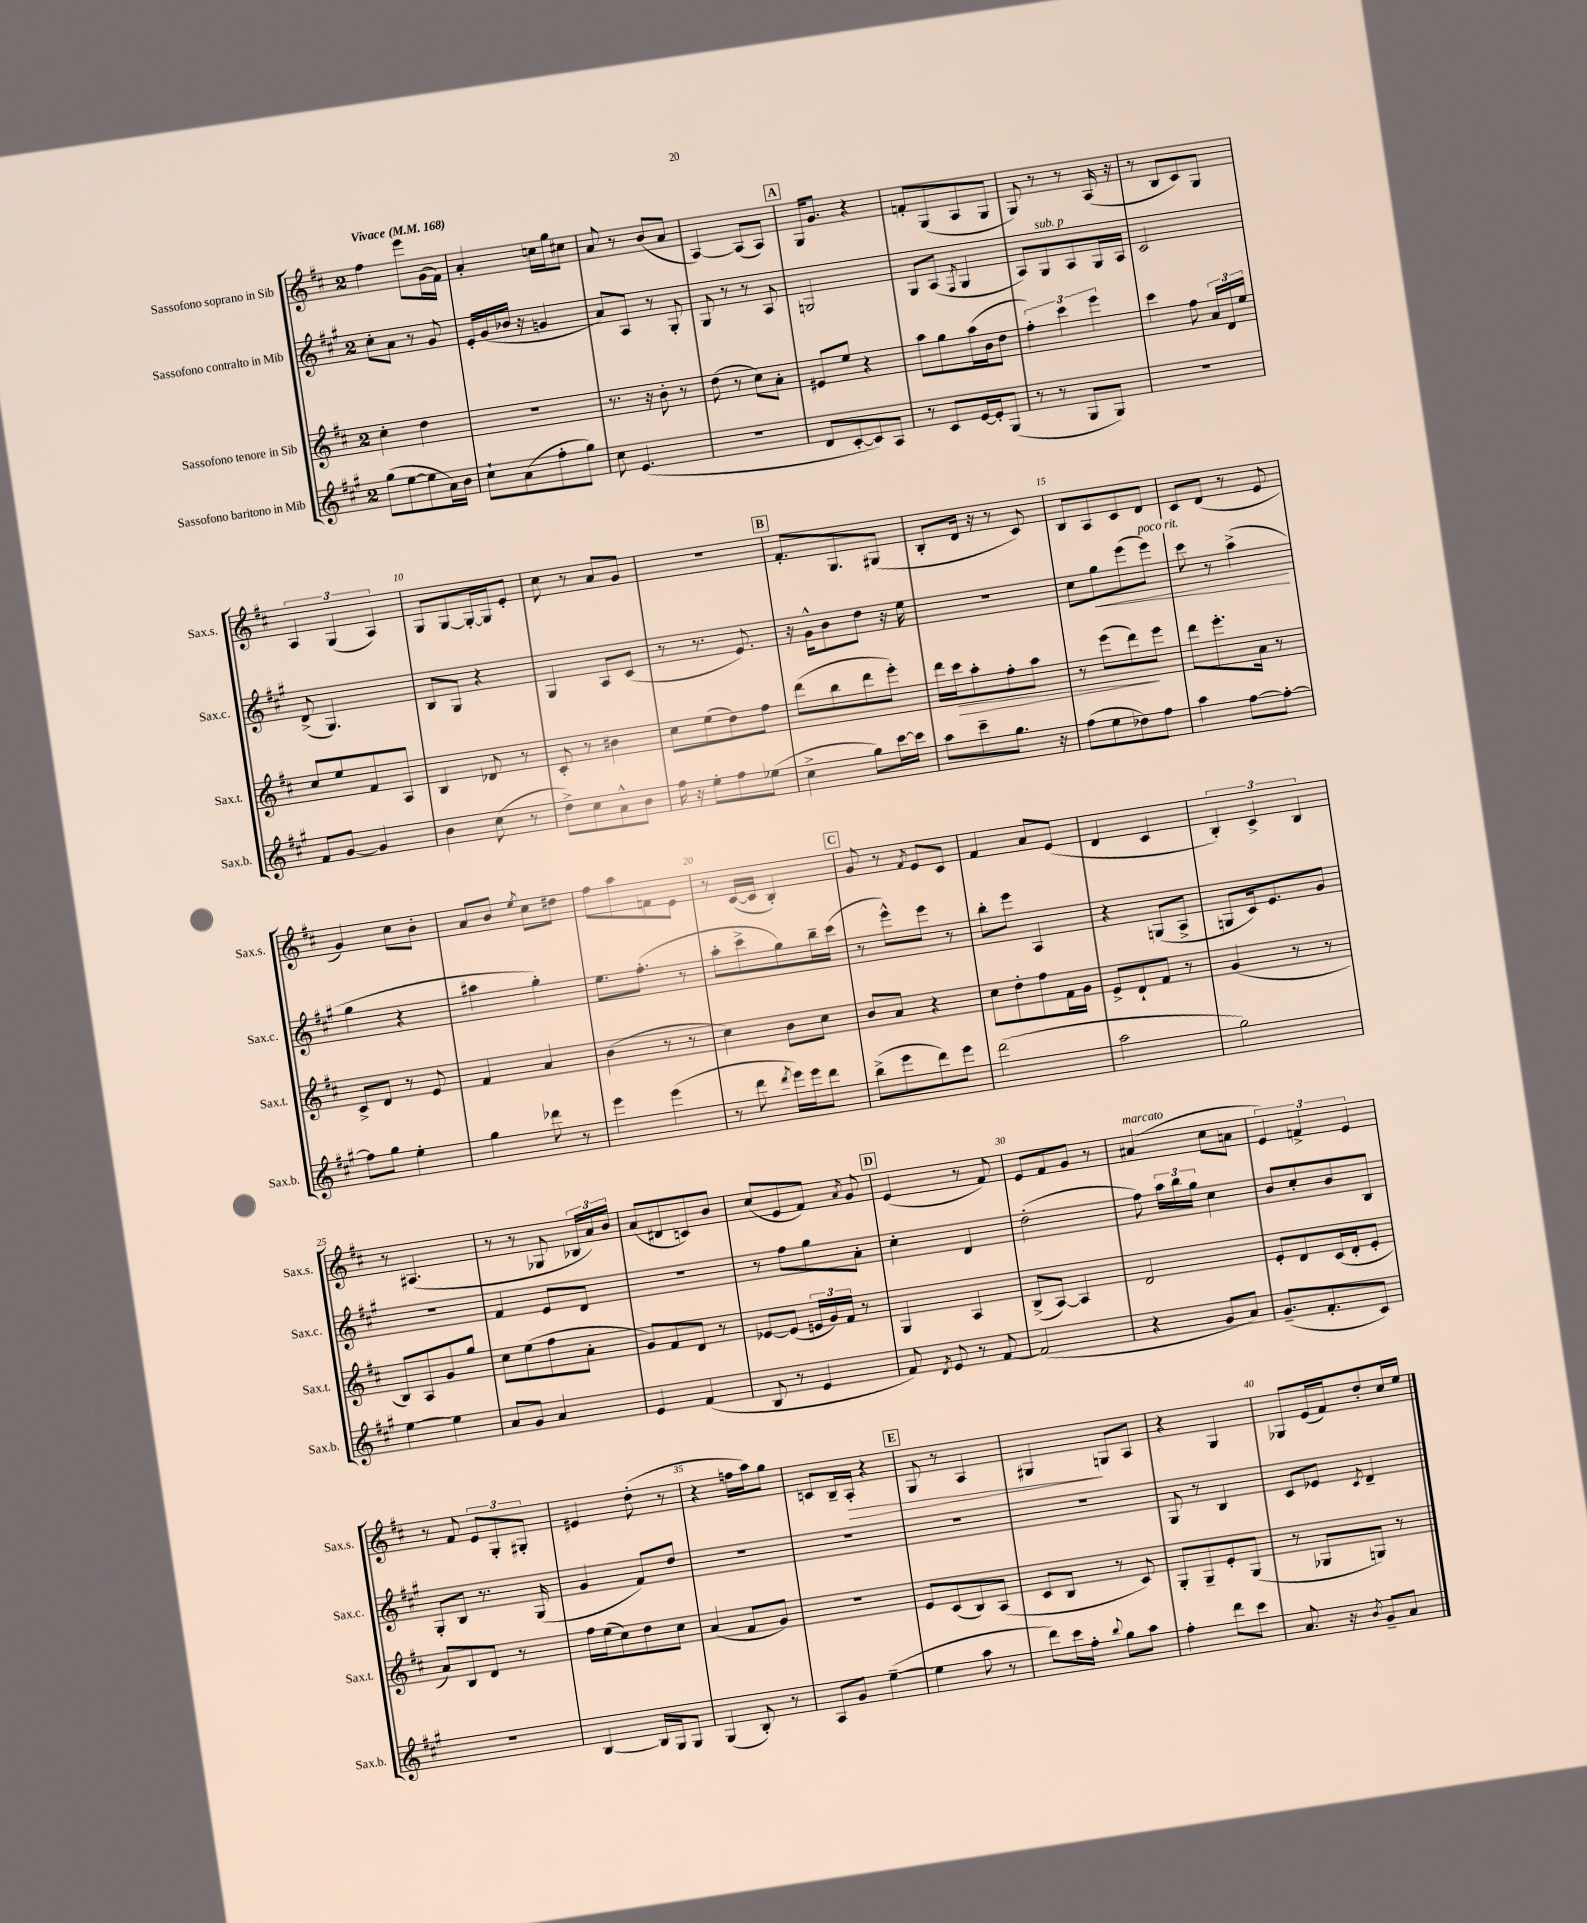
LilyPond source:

<<
\new StaffGroup <<
\new Staff = "s0" \with { instrumentName = "Sassofono soprano in Sib" shortInstrumentName = "Sax.s." } {
    \clef treble \key d \major \once \override Staff.TimeSignature.style = #'single-digit \time 2/4 \tempo "Vivace" 4 = 168
    \autoBeamOff fis''4 e'''8[ g'16( fis'16]) |
    a'4-. c''16[ g''16 cis''8] |
    a'8 r8 b'8[( a'8] |
    a4~) a8[( a8]) |
    \mark \markup { \box "A" } g16[ g'8.] r4 |
    f'8[-. g8( a8 g8] |
    g8) r8 r8 a16( r16 |
    r8 b8[ cis'8) g8] |
    \tuplet 3/2 { a4 g4( a4) } |
    g8[ g8~ g16~-. g16 e'8]-. |
    cis''8 r8 a'8[ g'8] |
    R2 |
    \mark \markup { \box "B" } fis'8.[-. g8. gis8]( |
    b8[-. d'16] r16 r8 cis'8) |
    b8[ a8 cis'8 d'8] |
    cis'8[ d'8]( r8 e'8 |
    g'4) cis''8[ b'8]-. |
    a'8[ b'8] \acciaccatura { e''8 } cis''8[ dis''8] |
    fis''8[ a''8 f'8 e'8] |
    r8 cis'16[~( cis'16] b4-.) |
    \mark \markup { \box "C" } g'8 r8 \acciaccatura { fis'8 } e'8[ cis'8] |
    fis'4 a'8[ e'8]( |
    d'4 cis'4 |
    \tuplet 3/2 { b4-.) cis'4-> b4 } |
    r8 ais4.( |
    r8 r8 ges8 \tuplet 3/2 { bes16[ a'16) b'16] } |
    a'8[( dis'8 c'8) b'8] |
    cis''8[( e'8 fis'8]) \acciaccatura { a'8 } g'8 |
    \mark \markup { \box "D" } e'4( r8 fis'8) |
    e'8[ fis'8 g'8] r8 |
    ais'4^\markup { \italic "marcato" }( cis''8[ a'8] |
    \tuplet 3/2 { e'4) f'4-> e'4 } |
    r8 fis'8 \tuplet 3/2 { e'8[ g8-. gis8]-. } |
    eis'4 d''8-.( r8 |
    r4 f''16[ a''16) g''8] |
    c'8[ b16-- a16]-.\> r4 |
    \mark \markup { \box "E" } g8 r8 a4 |
    gis4\! g8[ a8] |
    r4 g4 |
    ges8[ e'16( fis'16) d''8-. cis''16 e''16] \bar "|." |
}
\new Staff = "s1" \with { instrumentName = "Sassofono contralto in Mib" shortInstrumentName = "Sax.c." } {
    \clef treble \key a \major \once \override Staff.TimeSignature.style = #'single-digit \time 2/4
    \autoBeamOff cis''8[-. a'8] r8 gis'8 |
    e'16[-. gis'16( bes'16] r16 g'4 |
    a'8[) a8] r8 gis8-. |
    gis8 r8 r8 a8 |
    \mark \markup { \box "A" } g2 |
    gis8[ a8]( \acciaccatura { fis8 } gis4 |
    a8[) gis8^\markup { \italic "sub. p" } a8 gis16 a16] |
    cis'2 |
    d'8->( gis4.) |
    b8[ gis8] r4 |
    gis4 a8[ cis'8]( |
    r8 r8. e'8.) |
    \mark \markup { \box "B" } r16 gis'16[-^ b'8 d''8] r16 e''16 |
    r2 |
    cis''8[ gis''8\< e'''8( e'''8]^\markup { \italic "poco rit." }) |
    cis'''8 r8 a''4->\!( |
    gis''4 r4 |
    ais''4 gis''4-.) |
    e''8.[ fis''8.]-.( r8 |
    a''8[-. cis'''8-> gis''8) b''16-- cis'''16]( |
    \mark \markup { \box "C" } r8 e'''8[-^) e'''8] r8 |
    b''8[-. e'''8] a4 |
    r4 g8[( a8]-> |
    g8[ cis'16) e'8. gis'8] |
    R2 |
    fis'4 e'8[ d'8] |
    R2 |
    r8 fis''8[ gis''8 a'8]-. |
    \mark \markup { \box "D" } cis''4-. d'4 |
    d''2-.( |
    fis''8) \tuplet 3/2 { a''16[ b''16 gis''16] } cis''4 |
    b'8[ cis''8-. b'8 b8] |
    gis8[-. b8] r8. gis16( |
    gis'4 fis'8[) d''8] |
    R2 |
    R2 |
    \mark \markup { \box "E" } R2 |
    R2 |
    gis8 r8 b4 |
    cis'8[ ees'8] \acciaccatura { cis'8 } d'4-- \bar "|." |
}
\new Staff = "s2" \with { instrumentName = "Sassofono tenore in Sib" shortInstrumentName = "Sax.t." } {
    \clef treble \key d \major \once \override Staff.TimeSignature.style = #'single-digit \time 2/4
    \autoBeamOff cis''4-. d''4 |
    R2 |
    r8. r16 b'8-. r8 |
    d''8( r8 cis''8[) a'8]-. |
    \mark \markup { \box "A" } eis'8[ e''8] r4 |
    a''8[ g''8 a''16( b'16 d''8] |
    \tuplet 3/2 { fis''4-.) cis'''4 e'''4 } |
    cis'''4 fis''8 \tuplet 3/2 { a'16[ d'16 e''16] } |
    cis''8[ e''8 fis'8 a8] |
    b4 des'8 r8 |
    cis'8-. r8 bis'4 |
    cis''8[ e''8( d''8) fis''8] |
    \mark \markup { \box "B" } d'''8[( b''8 d'''8 e'''8]-.) |
    d'''16[ cis'''16\> a''8-. fis''8-. a''8] |
    r8 e'''8[( d'''8\!) e'''8] |
    d'''8[ e'''8.-. a'16] r8 |
    cis'8[-> d'8] r8 e'8 |
    fis'4 a'4 |
    b'4( r8 r8 |
    cis''4) b'8[ cis''8] |
    \mark \markup { \box "C" } b'8[ a'8] r4 |
    cis''8[ d''8-. fis''8 fis'16 g'16] |
    e'8[-> d'8-! fis'8] r8 |
    g'4( r8 r8 |
    b8[) a8 g'8 g''8] |
    cis''8[ e''8( fis''8 a'8]-. |
    g'8[) fis'8 d'8] r8 |
    ees'8[~ ees'8]( \tuplet 3/2 { e'16[ g'16) fis'16] } r8 |
    \mark \markup { \box "D" } g4 a4 |
    b8[->( a8]~) a4 |
    d'2 |
    e'8[-. d'8 cis'16( d'16-. e'8]-. |
    a'8[) b8 d'8] r8 |
    fis''16[ e''16( cis''8) d''8 cis''8] |
    a'4( fis'8[ g'8]) |
    R2 |
    \mark \markup { \box "E" } e'8[ cis'8( b8) a8]( |
    cis'8[ b8] r8 cis'8) |
    g8[-. g8-- e'8-. g8]( |
    r8 ges8[ g8]) r8 \bar "|." |
}
\new Staff = "s3" \with { instrumentName = "Sassofono baritono in Mib" shortInstrumentName = "Sax.b." } {
    \clef treble \key a \major \once \override Staff.TimeSignature.style = #'single-digit \time 2/4
    \autoBeamOff gis''8[( e''8~ e''8 a'16) b'16] |
    cis''8[-! a'8( fis''8-. gis''8]) |
    cis''8 e'4.( |
    R2 |
    \mark \markup { \box "A" } d'8[ cis'8~-. cis'8) a8] |
    r8 cis'8[ e'16~ e'16-. gis8]( |
    r8 r8 gis8[ gis8]) |
    R2 |
    fis'8[ gis'8]~ gis'4 |
    b'4 cis''8( r8 |
    d''8[->) cis''8 a'8-^ b'8] |
    fis''16 r16 e''8[-. fis''8 ees''8]( |
    \mark \markup { \box "B" } cis''4-> gis''8[) cis'''16~ cis'''16] |
    a''8[ cis'''8-- gis''8.] r16 |
    fis''8[( e''8 des''8) fis''8] |
    a''4 fis''8[~ fis''8]~-. |
    fis''8[ gis''8] e''4-. |
    gis''4 des'''8 r8 |
    e'''4 e'''4( |
    r8 d'''8 \acciaccatura { d'''8 } e'''16[) e'''16 d'''8] |
    \mark \markup { \box "C" } b''8[->( e'''8 d'''8) e'''8] |
    d'''2( |
    a''2 |
    gis''2) |
    e''4~ e''4 |
    a'8[ gis'8] a'4 |
    e'4 fis'4( |
    b8 r8 e'4 |
    \mark \markup { \box "D" } fis'8) \acciaccatura { d'8 } e'8 r8 fis'8~ |
    fis'2( |
    r4 gis'8[ a'8]) |
    gis'8.[--( fis'8.-. cis'8]) |
    r2 |
    b4~ b16[ gis16 gis8] |
    gis4( b8-.) r8 |
    a8[ gis'8] e''4~--( |
    \mark \markup { \box "E" } e''4 a''8 r8 |
    d'''8[) cis'''16 fis''16]-. \appoggiatura { b''8 } gis''8[ a''8] |
    fis''4-. d'''8[ cis'''8] |
    a'8. r16 \acciaccatura { b'8 } gis'8[-- a'8] \bar "|." |
}
>>
>>
\layout { \context { \Score \override BarNumber.break-visibility = ##(#f #t #t) barNumberVisibility = #(every-nth-bar-number-visible 5) } }
